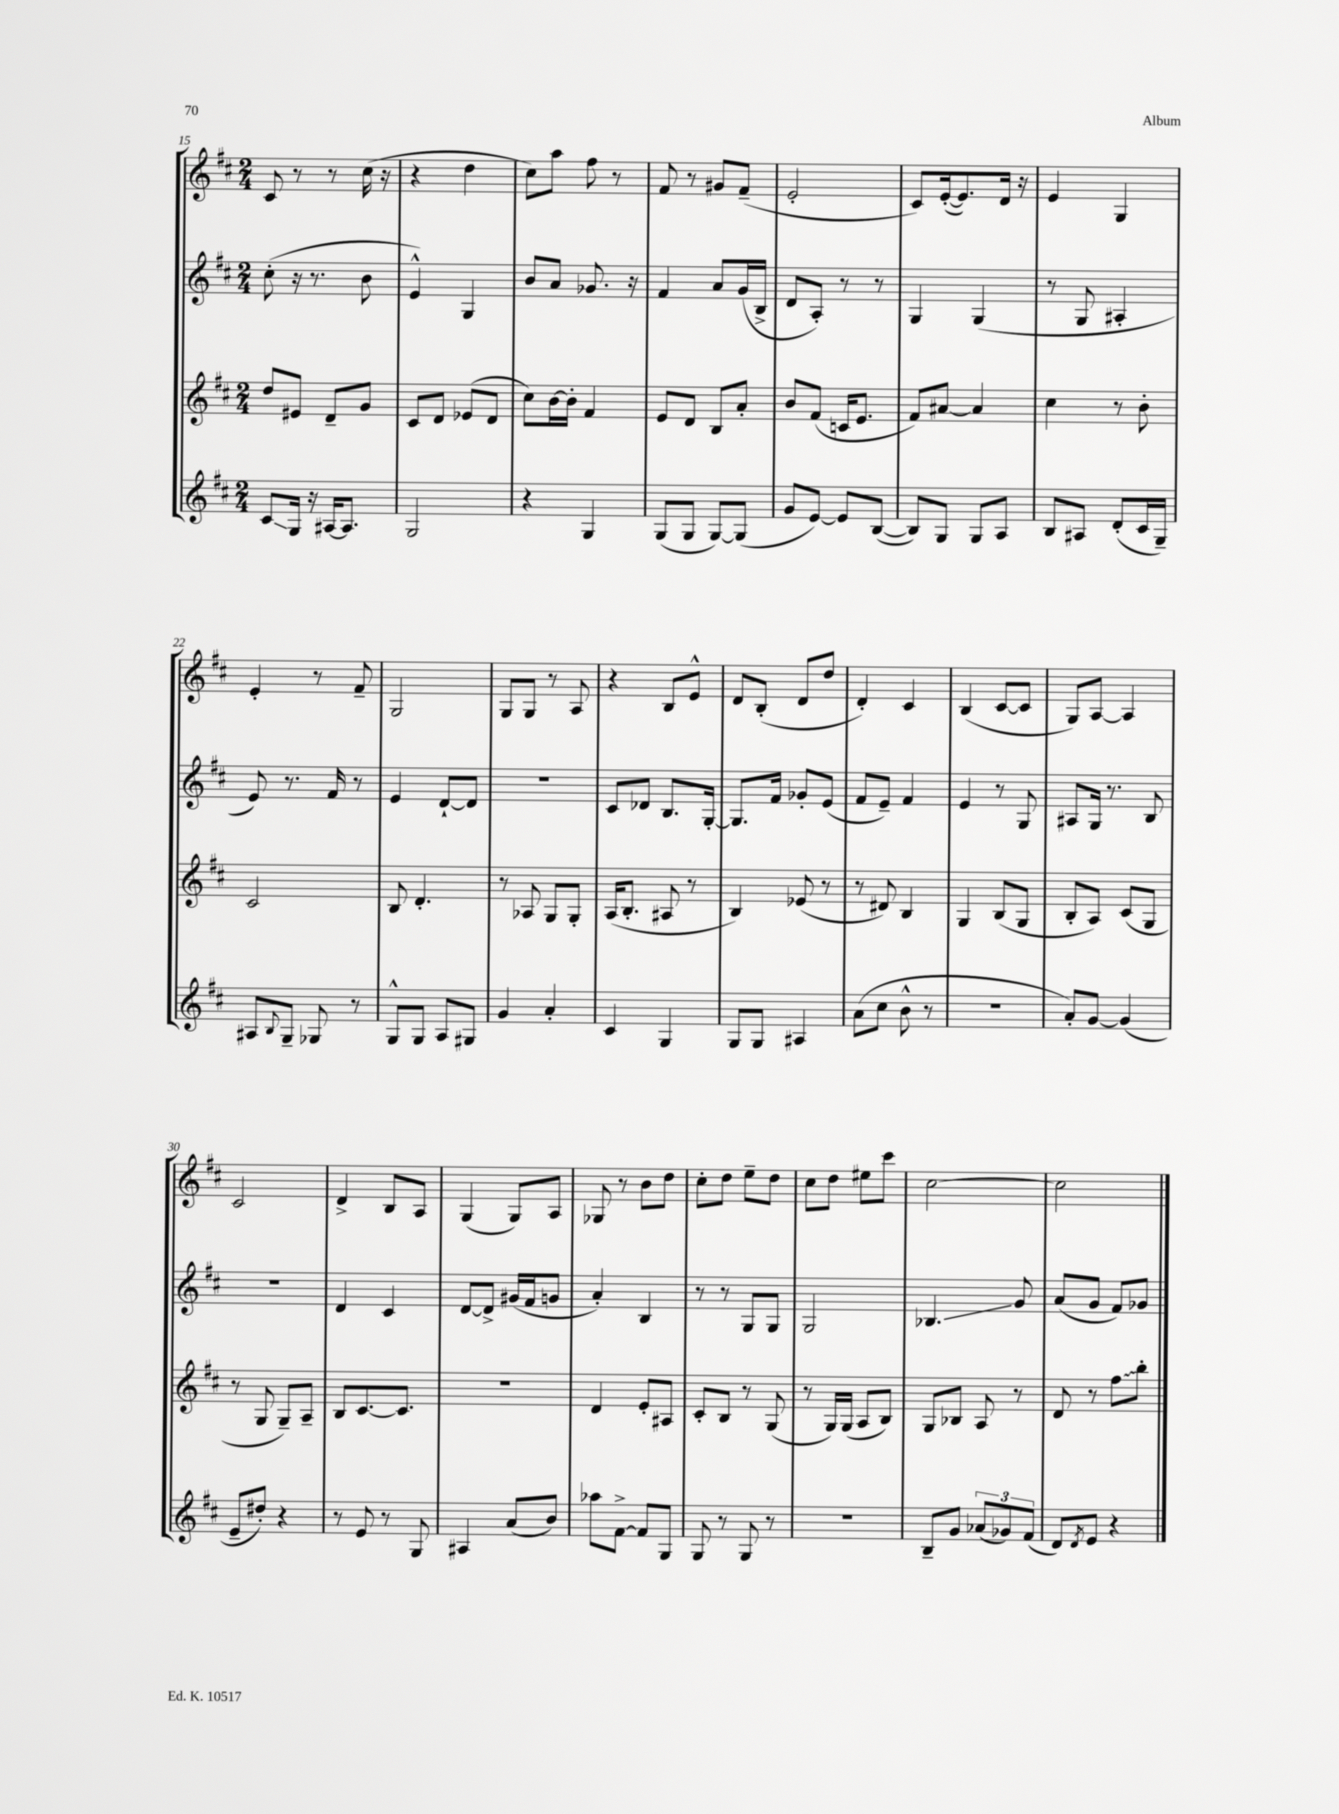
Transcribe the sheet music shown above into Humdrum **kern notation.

**kern	**kern	**kern	**kern
*staff4	*staff3	*staff2	*staff1
*clefG2	*clefG2	*clefG2	*clefG2
*k[f#c#]	*k[f#c#]	*k[f#c#]	*k[f#c#]
*M2/4	*M2/4	*M2/4	*M2/4
8c#	8dd	(8cc#'	8c#
16G	8e#	16r	8r
16r	.	8.r	.
[16A#	8d~	.	8r
8.A#]	.	.	.
.	8g	8b	(16cc#
.	.	.	16r
=	=	=	=
2G	8c#	4e^^)	4r
.	8d	.	.
.	(8e-	4G	4dd
.	8d	.	.
=	=	=	=
4r	8cc#)	8b	8cc#)
.	[16b	8a	8aa
.	16b']	.	.
4G	4f#	8.g-	8ff#
.	.	.	8r
.	.	16r	.
=	=	=	=
(8G	8e	4f#	8f#
8G	8d	.	8r
[8G)	8B	8a	8g#
(8G]	8a'	(16g	(8f#~
.	.	16B^	.
=	=	=	=
8g	8b	8d	2e'
[8e)	(8f#	8A')	.
8e]	16c	8r	.
.	8.e	.	.
([8B	.	8r	.
=	=	=	=
8B])	8f#)	4G	8c#)
8G	[8a#	.	([16e'
.	.	.	8.e])
8G	4a#]	(4G	.
8A	.	.	16d
.	.	.	16r
=	=	=	=
8B	4cc#	8r	4e
8A#	.	8G	.
(8d'	8r	4A#'	4G
16c#	8b'	.	.
16G~)	.	.	.
=	=	=	=
8A#	2c#	8e)	4e'
8qqB	.	.	.
8G~	.	8.r	.
8G-	.	.	8r
.	.	16f#	.
8r	.	8r	8f#~
=	=	=	=
8G^^	8B	4e	2G
8G	4.d'	.	.
8A	.	[8d`	.
8G#	.	8d]	.
=	=	=	=
4g	8r	2r	8G
.	8A-	.	8G
4a'	8G	.	8r
.	8G'	.	8A
=	=	=	=
4c#	(16A	8c#	4r
.	8.B'	.	.
.	.	8d-	.
4G	8A#	8.B	8B
.	8r	.	8e^^
.	.	[16G'	.
=	=	=	=
8G	4B)	8.G]	8d
8G	.	.	(8B'
.	.	16f#	.
4A#	(8e-	8g-'	8d
.	8r	(8e	8dd
=	=	=	=
(8a	8r	8f#	4d')
8cc#	8d#)	8e~)	.
8b^^	4B	4f#	4c#
8r	.	.	.
=	=	=	=
2r	4G	4e	(4B
.	(8B	8r	[8c#
.	8G	8G	8c#]
=	=	=	=
8a')	8B'	8A#	8G)
[8g	8A)	16G	[8A
.	.	8.r	.
(4g]	(8c#	.	4A]
.	8G	8B	.
=	=	=	=
8e~	8r	2r	2c#
8dd#')	8G	.	.
4r	8G~)	.	.
.	8A~	.	.
=	=	=	=
8r	8B	4d	4d^
8e	[8.c#	.	.
8r	.	4c#	8B
.	8.c#]	.	.
8G	.	.	8A
=	=	=	=
4A#	2r	[8d	(4G
.	.	8d^]	.
(8a	.	(16g#	8G)
.	.	16f#	.
8b)	.	8g	8A
=	=	=	=
8aa-	4d	4a')	8G-
[8f#^	.	.	8r
8f#]	8e'	4B	8b
8G	8A#	.	8dd
=	=	=	=
8G	8c#'	8r	8cc#'
8r	8B	8r	8dd
8G	8r	8G	8ee~
8r	(8G	8G	8dd
=	=	=	=
2r	8r	2G	8cc#
.	16G)	.	8dd
.	(16G	.	.
.	8A	.	8ee#
.	8B)	.	8ccc#
=	=	=	=
8B~	8G	4.B-	[2cc#
8g	8B-	.	.
(12a-	8A	.	.
12g-)	.	.	.
.	8r	8g	.
(12f#	.	.	.
=	=	=	=
8d)	8d	(8a	2cc#]
8qd	.	.	.
8e	8r	8g	.
4r	8ff#	8f#)	.
.	8bb'	8g-	.
==	==	==	==
*-	*-	*-	*-
